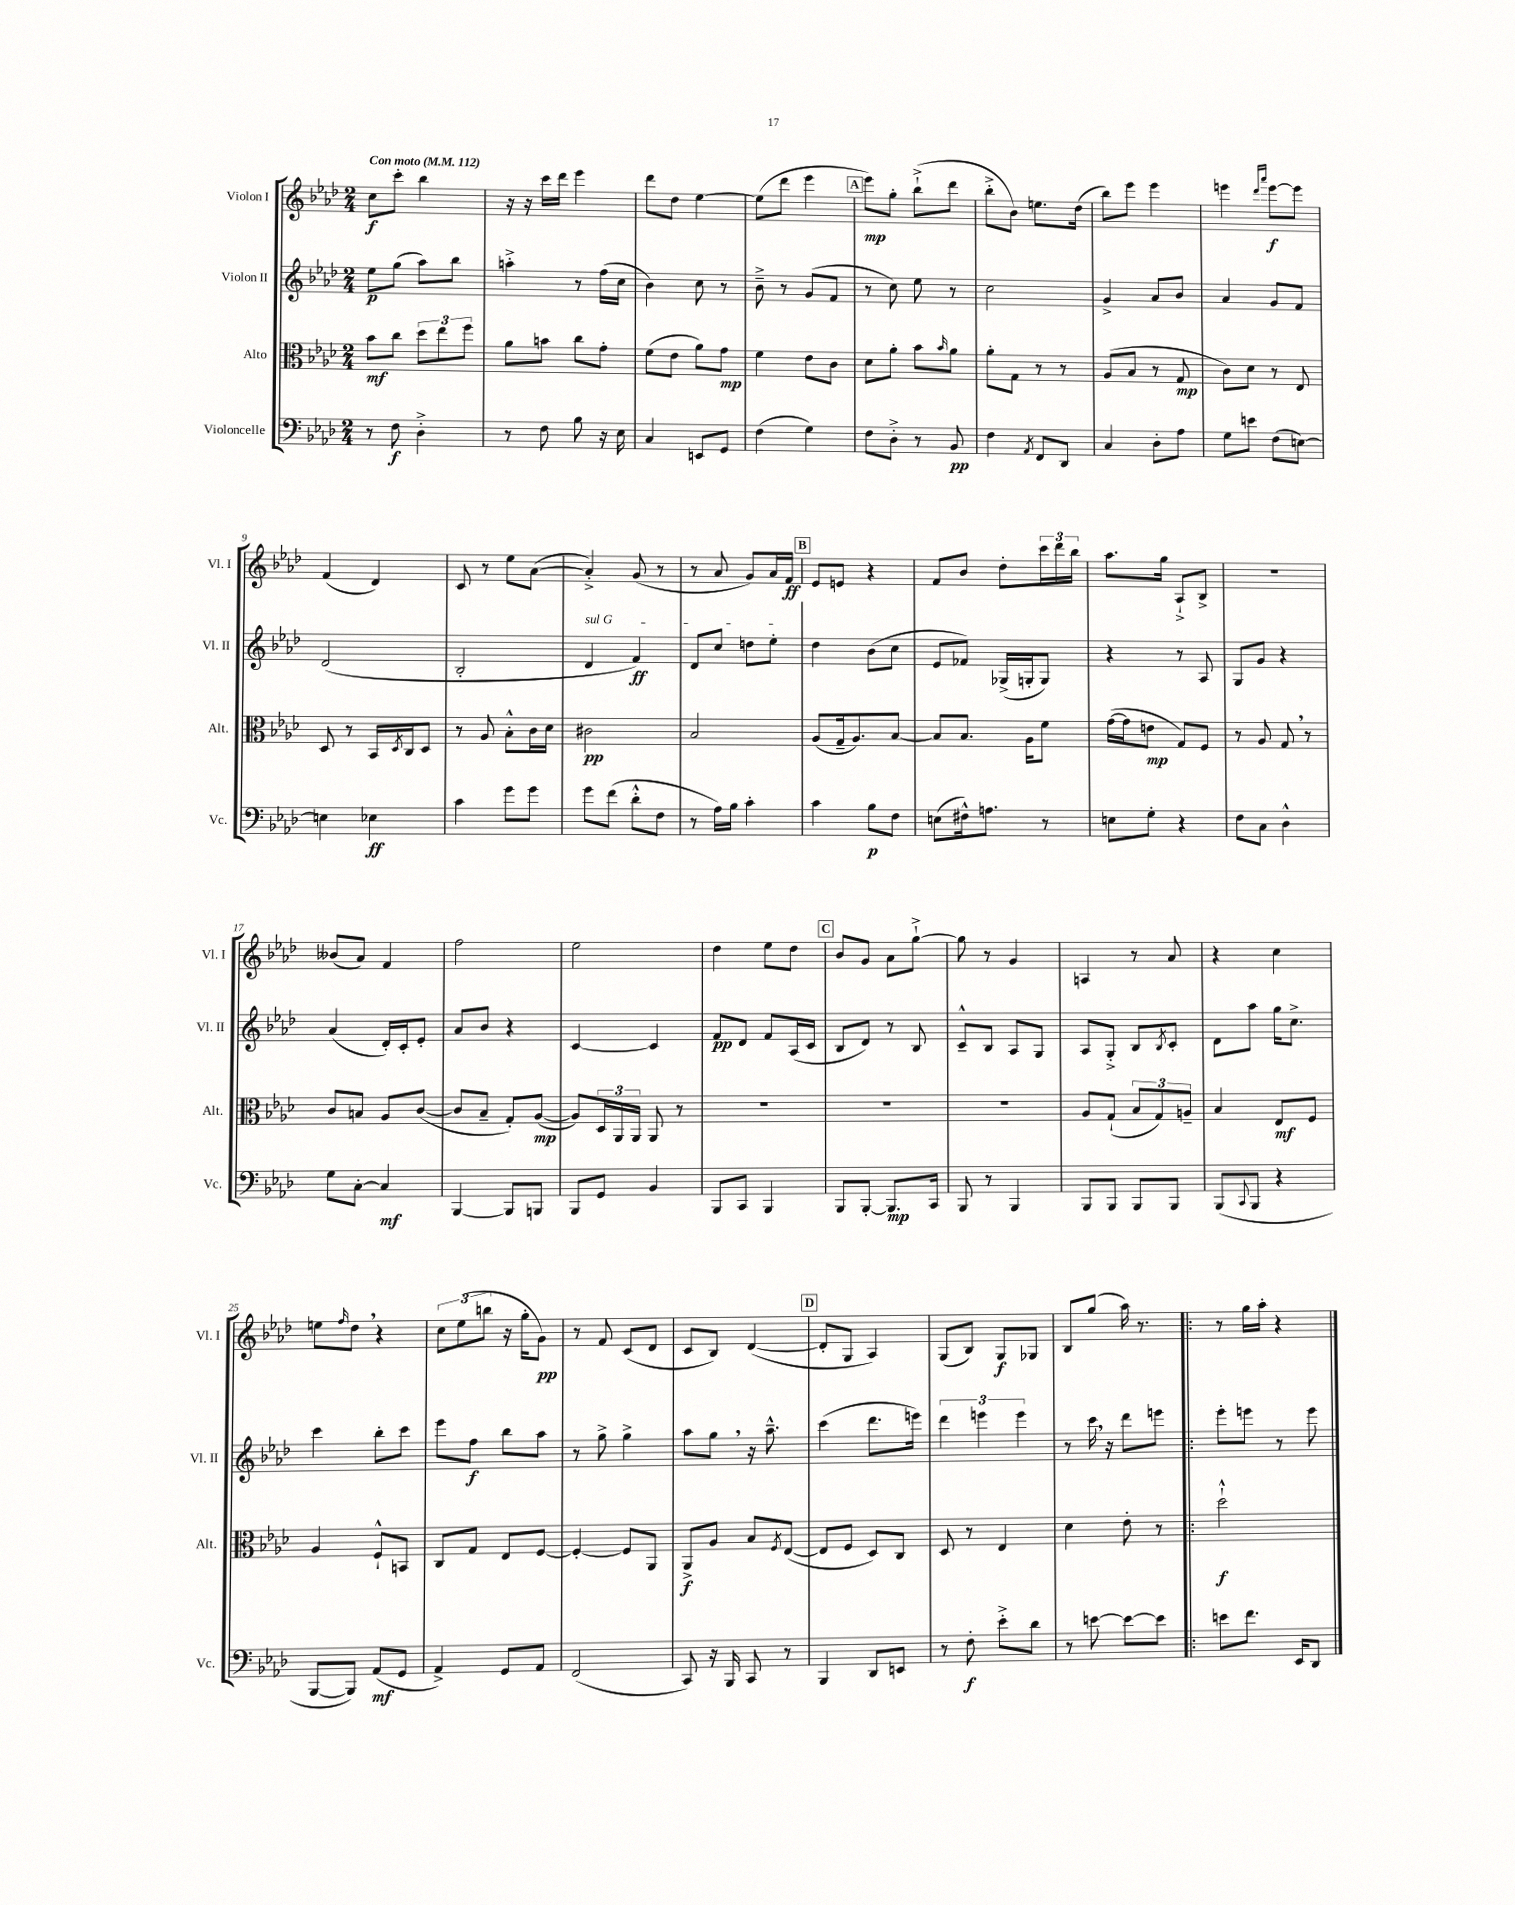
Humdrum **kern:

**kern	**dynam	**kern	**dynam	**kern	**dynam	**kern	**dynam
*part4	*part4	*part3	*part3	*part2	*part2	*part1	*part1
*staff4	*staff4	*staff3	*staff3	*staff2	*staff2	*staff1	*staff1
*I"Violoncelle	*	*I"Alto	*	*I"Violon II	*	*I"Violon I	*
*I'Vc.	*	*I'Alt.	*	*I'Vl. II	*	*I'Vl. I	*
*clefF4	*	*clefC3	*	*clefG2	*	*clefG2	*
*k[b-e-a-d-]	*	*k[b-e-a-d-]	*	*k[b-e-a-d-]	*	*k[b-e-a-d-]	*
*M2/4	*	*M2/4	*	*M2/4	*	*M2/4	*
*MM112	*	*MM112	*	*MM112	*	*MM112	*
=1	=1	=1	=1	=1	=1	=1	=1
!	!	!	!	!	!	!LO:TX:a:B:t=Con moto	!
8r	.	8b-\L	mf	8ee-\L	p	8cc\L	f
8F\	f	8cc\J	.	(8gg\J	.	8ccc'\J	.
4D-'^\	.	12dd-\L	.	8aa-\L)	.	4bb-\	.
.	.	12ee-\	.	.	.	.	.
.	.	.	.	8bb-\J	.	.	.
.	.	12ff\J	.	.	.	.	.
=2	=2	=2	=2	=2	=2	=2	=2
8r	.	8a-\L	.	4aan'^\	.	16r	.
.	.	.	.	.	.	16r	.
8F\	.	8bn\J	.	.	.	16ccc\LL	.
.	.	.	.	.	.	16ddd-\JJ	.
8B-\	.	8cc\L	.	8r	.	4eee-\	.
16r	.	8g'\J	.	(16ff\LL	.	.	.
16E-\	.	.	.	16cc\JJ	.	.	.
=3	=3	=3	=3	=3	=3	=3	=3
4C/	.	(8f\L	.	4b-\)	.	8ddd-\L	.
.	.	8e-\J	.	.	.	8dd-\J	.
8EEn/L	.	8a-\L)	.	8cc\	.	[4ee-\	.
8GG/J	.	8g\J	mp	8r	.	.	.
=4	=4	=4	=4	=4	=4	=4	=4
(4F\	.	4f\	.	8b-~^\	.	(8ee-\L]	.
.	.	.	.	8r	.	8ddd-\J	.
4G\)	.	8e-\L	.	(8g/L	.	4eee-\	.
.	.	8c\J	.	8f/J	.	.	.
!!LO:REH:place=s1:t=A
=5	=5	=5	=5	=5	=5	=5	=5
8F\L	.	8d-\L	.	8r	.	8eee-\L)	mp
8D-'^\J	.	8a-'\J	.	8cc\)	.	8gg'\J	.
8r	.	8b-\L	.	8ee-\	.	(8bb-`^\L	.
.	.	16qqb-/	.	.	.	.	.
8BB-/	pp	8a-\J	.	8r	.	8ddd-\J	.
=6	=6	=6	=6	=6	=6	=6	=6
4F\	.	8a-'\L	.	2cc\	.	8bb-'^\L	.
.	.	8G\J	.	.	.	8b-\J)	.
8qAA-/	.	.	.	.	.	.	.
8FF/L	.	8r	.	.	.	8.een\L	.
8DD-/J	.	8r	.	.	.	.	.
.	.	.	.	.	.	(16dd-\Jk	.
=7	=7	=7	=7	=7	=7	=7	=7
4C/	.	(8A-/L	.	4g^/	.	8bb-\L)	.
.	.	8B-/J	.	.	.	8eee-\J	.
8D-'\L	.	8r	.	8a-/L	.	4eee-\	.
8A-\J	.	8G/	mp	8b-/J	.	.	.
=8	=8	=8	=8	=8	=8	=8	=8
8G\L	.	8c\L)	.	4a-/	.	4eeen\	.
8en\J	.	8d-\J	.	.	.	.	.
.	.	.	.	.	.	16qqddd-/LL	.
.	.	.	.	.	.	16qqaaa-/JJ	.
(8F\L	.	8r	.	8g/L	.	[8eee\L	f
[8En\J)	.	8E-/	.	8f/J	.	8eee\J]	.
!!LO:LB:g=z
=9	=9	=9	=9	=9	=9	=9	=9
4En\]	.	8D-/	.	(2d-/	.	(4f/	.
.	.	8r	.	.	.	.	.
4E-X\	ff	16BB-/LL	.	.	.	4d-/)	.
.	.	8qD-/	.	.	.	.	.
.	.	16C/J	.	.	.	.	.
.	.	8D-/J	.	.	.	.	.
=10	=10	=10	=10	=10	=10	=10	=10
4c\	.	8r	.	2B-'/	.	8c/	.
.	.	8A-/	.	.	.	8r	.
8g\L	.	8B-'^^\L	.	.	.	8ee-\L	.
8g\J	.	16c\L	.	.	.	([8a-\J	.
.	.	16d-\JJ	.	.	.	.	.
=11	=11	=11	=11	=11	=11	=11	=11
!	!	!	!	!LO:TX:a:i:t=sul G	!	!	!
8g\L	.	2c#X\	pp	4d-/	.	4a-'^/])	.
(8f\J	.	.	.	.	.	.	.
8d-'^^\L	.	.	.	4f/)	ff	(8g/	.
8F\J	.	.	.	.	.	8r	.
=12	=12	=12	=12	=12	=12	=12	=12
8r	.	2B-/	.	8d-/L	.	8r	.
16A-\LL)	.	.	.	8cc/J	.	8a-/	.
16B-\JJ	.	.	.	.	.	.	.
4c'\	.	.	.	8ddn\L	.	8g/L)	.
.	.	.	.	8ee-'\J	.	16a-/L	.
.	.	.	.	.	.	16f/JJ	ff
!!LO:REH:place=s1:t=B
=13	=13	=13	=13	=13	=13	=13	=13
4c\	.	(8A-/L	.	4dd-\	.	8e-/L	.
.	.	16G~/k	.	.	.	8en/J	.
.	.	8.A-/)	.	.	.	.	.
8B-\L	p	.	.	(8b-\L	.	4r	.
8F\J	.	[8B-/J	.	8cc\J	.	.	.
=14	=14	=14	=14	=14	=14	=14	=14
(8En\L	.	8B-/L]	.	8e-/L	.	8f/L	.
16F#X^^\k)	.	8.B-/J	.	8f-X/J)	.	8b-/J	.
8.An\J	.	.	.	.	.	.	.
.	.	.	.	(16G-X^/LL	.	8dd-'\L	.
.	.	16A-\KL	.	16Gn'/J	.	.	.
8r	.	8f\J	.	8G/J)	.	24ccc\L	.
.	.	.	.	.	.	24ddd-\	.
.	.	.	.	.	.	24bb-\JJ	.
=15	=15	=15	=15	=15	=15	=15	=15
8En\L	.	([16g\LL	.	4r	.	8.aa-\L	.
.	.	16g\J]	.	.	.	.	.
8G'\J	.	8en\J	mp	.	.	.	.
.	.	.	.	.	.	16gg\Jk	.
4r	.	8G/L)	.	8r	.	8A-`^/L	.
.	.	8F/J	.	8A-/	.	8B-^/J	.
=16	=16	=16	=16	=16	=16	=16	=16
8F\L	.	8r	.	8G/L	.	2r	.
8C\J	.	8A-/	.	8g/J	.	.	.
4D-^^\	.	8G,/	.	4r	.	.	.
.	.	8r	.	.	.	.	.
!!LO:LB:g=z
=17	=17	=17	=17	=17	=17	=17	=17
8G\L	.	8c/L	.	(4a-/	.	(8b--X/L	.
[8C'\J	.	8Bn/J	.	.	.	8a-/J)	.
4C/]	mf	8A-/L	.	16d-'/LL)	.	4f/	.
.	.	.	.	16c'/J	.	.	.
.	.	([8c/J	.	8e-'/J	.	.	.
=18	=18	=18	=18	=18	=18	=18	=18
[4BBB-/	.	8c/L]	.	8a-/L	.	2ff\	.
.	.	8B-~/J	.	8b-/J	.	.	.
8BBB-/L]	.	8G'/L)	.	4r	.	.	.
8BBBn/J	.	([8A-/J	mp	.	.	.	.
=19	=19	=19	=19	=19	=19	=19	=19
8BBB-/L	.	8A-/L])	.	[4c/	.	2ee-\	.
8GG/J	.	24D-/L	.	.	.	.	.
.	.	24AA-/	.	.	.	.	.
.	.	24AA-/JJ	.	.	.	.	.
4BB-/	.	8AA-/	.	4c/]	.	.	.
.	.	8r	.	.	.	.	.
=20	=20	=20	=20	=20	=20	=20	=20
8BBB-/L	.	2r	.	8f/L	pp	4dd-\	.
8CC/J	.	.	.	8d-/J	.	.	.
4BBB-/	.	.	.	8f/L	.	8ee-\L	.
.	.	.	.	(16A-/L	.	8dd-\J	.
.	.	.	.	16c/JJ	.	.	.
!!LO:REH:place=s1:t=C
=21	=21	=21	=21	=21	=21	=21	=21
8BBB-/L	.	2r	.	8B-/L	.	8b-/L	.
[8BBB-'/J	.	.	.	8d-/J)	.	8g/J	.
8.BBB-/L]	mp	.	.	8r	.	8a-\L	.
.	.	.	.	8B-/	.	[8gg`^\J	.
16CC/Jk	.	.	.	.	.	.	.
=22	=22	=22	=22	=22	=22	=22	=22
8BBB-/	.	2r	.	8c~^^/L	.	8gg\]	.
8r	.	.	.	8B-/J	.	8r	.
4BBB-/	.	.	.	8A-/L	.	4g/	.
.	.	.	.	8G/J	.	.	.
=23	=23	=23	=23	=23	=23	=23	=23
8BBB-/L	.	8A-/L	.	8A-/L	.	4An/	.
8BBB-/J	.	(8G`/J	.	8G'^/J	.	.	.
8BBB-/L	.	12B-/L	.	8B-/L	.	8r	.
.	.	12G/)	.	.	.	.	.
.	.	.	.	8qB-/	.	.	.
8BBB-/J	.	.	.	8c'/J	.	8a-/	.
.	.	12An~/J	.	.	.	.	.
=24	=24	=24	=24	=24	=24	=24	=24
(8BBB-/L	.	4B-/	.	8d-\L	.	4r	.
8qqCC/	.	.	.	.	.	.	.
8BBB-/J	.	.	.	8aa-\J	.	.	.
4r	.	8E-/L	mf	16gg\KL	.	4cc\	.
.	.	.	.	8.cc^\J	.	.	.
.	.	8F/J	.	.	.	.	.
!!LO:LB:g=z
=25	=25	=25	=25	=25	=25	=25	=25
[8BBB-/L	.	4A-/	.	4ccc\	.	8een\L	.
.	.	.	.	.	.	16qqff/	.
8BBB-/J])	.	.	.	.	.	8dd-,\J	.
(8AA-/L	mf	8F`^^/L	.	8bb-'\L	.	4r	.
8GG/J	.	8BBn/J	.	8ccc\J	.	.	.
=26	=26	=26	=26	=26	=26	=26	=26
4AA-^/)	.	8C/L	.	8eee-\L	.	12cc\L	.
.	.	.	.	.	.	(12ee-\	.
.	.	8G/J	.	8ff\J	f	.	.
.	.	.	.	.	.	12bbn\J	.
8GG/L	.	8E-/L	.	8bb-\L	.	16r	.
.	.	.	.	.	.	16gg'\KL	.
8AA-/J	.	[8F/J	.	8aa-\J	.	8g\J)	pp
=27	=27	=27	=27	=27	=27	=27	=27
(2FF/	.	4F'/_	.	8r	.	8r	.
.	.	.	.	8gg^\	.	8f/	.
.	.	8F/L]	.	4gg^\	.	(8c/L	.
.	.	8AA-/J	.	.	.	8d-/J	.
=28	=28	=28	=28	=28	=28	=28	=28
8CC/)	.	8AA-^/L	f	8aa-\L	.	8c/L	.
16r	.	8A-/J	.	8gg,\J	.	8B-/J)	.
16BBB-/	.	.	.	.	.	.	.
8CC/	.	8B-/L	.	16r	.	([4d-/	.
.	.	.	.	8.aa-~^^\	.	.	.
.	.	8qF/	.	.	.	.	.
8r	.	([8E-/J	.	.	.	.	.
!!LO:REH:place=s1:t=D
=29	=29	=29	=29	=29	=29	=29	=29
4BBB-/	.	8E-/L]	.	(4ccc\	.	8d-'/L]	.
.	.	8F/J	.	.	.	8G/J	.
8DD-/L	.	8D-/L)	.	8.ddd-\L	.	4A-/)	.
8EEn/J	.	8C/J	.	.	.	.	.
.	.	.	.	16eeen\Jk)	.	.	.
=30	=30	=30	=30	=30	=30	=30	=30
8r	.	8D-/	.	6ddd-\	.	(8G/L	.
8F'\	f	8r	.	.	.	8B-/J)	.
.	.	.	.	6eeen\	.	.	.
8e-'^\L	.	4E-/	.	.	.	8G/L	f
.	.	.	.	6eee\	.	.	.
8d-\J	.	.	.	.	.	8G-X/J	.
=31	=31	=31	=31	=31	=31	=31	=31
8r	.	4d-\	.	8r	.	8B-/L	.
[8en\	.	.	.	16ccc,\	.	(8gg/J	.
.	.	.	.	16r	.	.	.
8e\L_	.	8e-'\	.	8ddd-\L	.	16aa-\)	.
.	.	.	.	.	.	8.r	.
8e\J]	.	8r	.	8eeen\J	.	.	.
=32!|:	=32!|:	=32!|:	=32!|:	=32!|:	=32!|:	=32!|:	=32!|:
8en\L	.	2dd-`^^\	f	8eee-'\L	.	8r	.
8.f\J	.	.	.	8eeen\J	.	16gg\LL	.
.	.	.	.	.	.	16aa-'\JJ	.
.	.	.	.	8r	.	4r	.
16EE-/KL	.	.	.	.	.	.	.
8DD-/J	.	.	.	8eee\	.	.	.
==	==	==	==	==	==	==	==
*-	*-	*-	*-	*-	*-	*-	*-
